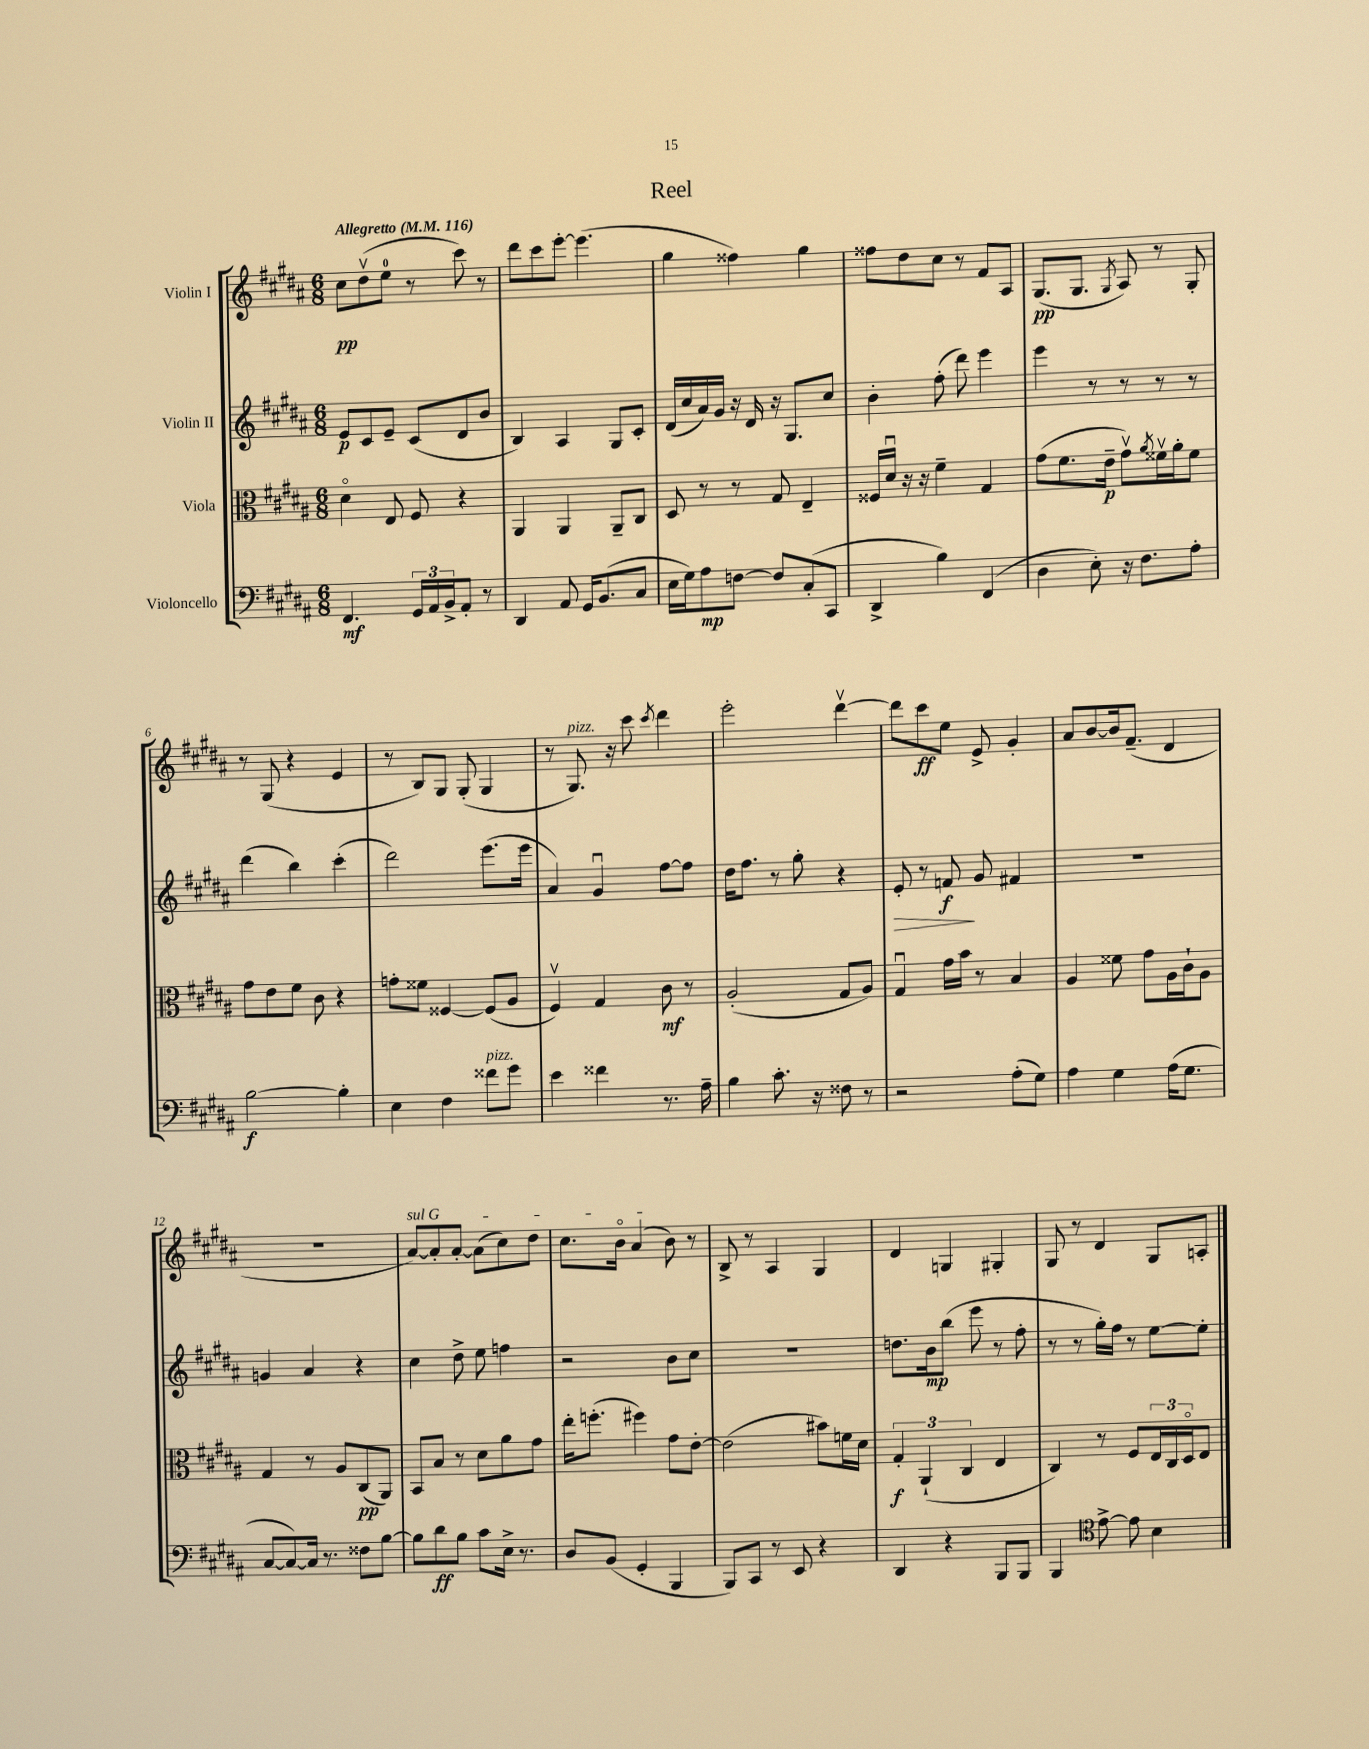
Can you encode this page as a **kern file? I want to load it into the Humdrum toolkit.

**kern	**kern	**kern	**kern
*staff4	*staff3	*staff2	*staff1
*clefF4	*clefC3	*clefG2	*clefG2
*k[f#c#g#d#a#]	*k[f#c#g#d#a#]	*k[f#c#g#d#a#]	*k[f#c#g#d#a#]
*M6/8	*M6/8	*M6/8	*M6/8
*MM116	*MM116	*MM116	*MM116
4.FF#/	4d#o\	8e/L	8cc#\L
.	.	8c#/	(8dd#v\
.	8E/	8e~/J	8ee\J
24GG#/LL	8F#/	(8c#/L	8r
24AA#/	.	.	.
24BB^/J	.	.	.
8AA#'/J	4r	8d#/	8ccc#\)
8r	.	8b/J	8r
=	=	=	=
4DD#/	4AA#/	4B/)	8ddd#\L
.	.	.	8ccc#\
8AA#/	4AA#/	4A#/	[8eee'\J
16GG#/LK	.	.	(4.eee\]
(8.BB/	.	.	.
.	8AA#~/L	8G#/L	.
8C#/J	8C#/J	8c#'/J	.
=	=	=	=
16E\LL	8D#/	(16d#/LL	4gg#\
16G#\J)	.	16cc#/	.
8A#\	8r	16a#/)	.
.	.	16g#/JJ	.
[8F\J	8r	16r	4ff##\)
.	.	16d#/	.
8F/]L	8G#/	16r	.
.	.	8.G#/L	.
(8C#'/	4E~/	.	4gg#\
8CC#/J	.	8cc#/J	.
=	=	=	=
4DD#^/	16F##/LL	4b'\	8ff##\L
.	16d#u/JJ	.	.
.	16r	.	8dd#\
.	16r	.	.
4B\)	4f#~\	(8ff#'\	8cc#\J
.	.	8ddd#\)	8r
(4FF#/	4G#/	4eee\	8f#/L
.	.	.	8A#/J
=	=	=	=
4D#\	(8g#\L	4eee\	(8.G#/L
.	8.f#\	.	.
.	.	.	8.G#/J
8E'\)	.	8r	.
.	16e~\Jk	.	.
.	.	.	8qG#/
16r	8g#v\L)	8r	8A#/)
8.F#\L	.	.	.
.	8qa#/	.	.
.	16f##v\L	8r	8r
.	16a#'\J	.	.
8A#'\J	8f##\J	8r	8G#'/
=	=	=	=
[2B\	8g#\L	(4ddd#\	8r
.	8e\	.	(8G#/
.	8f#\J	4bb\)	4r
.	8c#\	.	.
4B'\]	4r	(4ccc#'\	4e/
=	=	=	=
4E\	8g'\L	2ddd#\)	8r
.	8f##\J	.	8B/L)
4F#\	[4F##/	.	8G#/J
.	.	.	(8G#'/
8f##\L	(8F##/]L	(8.eee\L	4G#/
8g#\J	8A#/J	.	.
.	.	16eee\Jk	.
=	=	=	=
4e\	4F#v/)	4a#/)	8r
.	.	.	8.G#/)
4f##\	4G#/	4g#u/	.
.	.	.	16r
.	.	.	8ccc#\
.	.	.	8qccc#/
8.r	8c#\	[8ff#\L	4ddd#\
.	8r	8ff#\]J	.
16A#~\	.	.	.
=	=	=	=
4B\	(2A#'/	16dd#\LK	2eee'\
.	.	8.ff#\J	.
8.c#'\	.	8r	.
.	.	8gg#'\	.
16r	.	.	.
8F##\	8G#/L	4r	[4ddd#v\
8r	8A#/J)	.	.
=	=	=	=
2r	4G#u/	8e'/	8ddd#\]L
.	.	8r	8ccc#\
.	16g#\LL	8f/	8ee\J
.	16b\JJ	.	.
.	8r	8g#/	8e^/
(8A#'\L	4B/	4f#/	4g#'/
8G#\J)	.	.	.
=	=	=	=
4A#\	4A#/	2.r	8a#/L
.	.	.	[8b/
4G#\	8f##\	.	16b/]k
.	.	.	(8.f#~/J
.	8g#\L	.	.
(16A#\LK	16A#\L	.	4d#/
8.G#\J	16c#`\J	.	.
.	8A#\J	.	.
=	=	=	=
[8C#/L	4G#/	4g/	2.r
8C#/_)	.	.	.
16C#/]Jk	8r	4a#/	.
8.r	.	.	.
.	8A#/L	.	.
8F##\L	(8C#/	4r	.
[8B\J	8AA#/J)	.	.
=	=	=	=
8B\]L	8BB/L	4cc#\	[8a#/L)
8d#\	8B/J	.	8a#'/]
8B\J	8r	8dd#^\	[8a#'/J
8c#\L	8d#\L	8ee\	(8a#\]L
16E^\Jk	8a#\	4ff\	8cc#\)
8.r	.	.	.
.	8g#\J	.	8dd#\J
=	=	=	=
8D#/L	16ee'\LK	2r	8.cc#\L
.	(8.ff'\J	.	.
(8BB/J	.	.	.
.	.	.	16bo\Jk
4GG#'/	4ff#\)	.	(4a#/
4BBB/	8g#\L	8b\L	8b\)
.	[8e'\J	8cc#\J	8r
=	=	=	=
8BBB/L)	(2e\]	2.r	8B^/
8CC#/J	.	.	8r
8r	.	.	4A#/
8EE/	.	.	.
4r	8b#\L)	.	4G#/
.	16f\L	.	.
.	16d#\JJ	.	.
=	=	=	=
4DD#/	6G#'/	8.dd\L	4d#/
.	(6AA#`/	.	.
.	.	16b\k	.
4r	.	(8bb\J	4G/
.	6C#/	.	.
.	.	8eee\	.
8BBB/L	4E/	8r	4G#'/
8BBB/J	.	8ff#'\	.
=	=	=	=
4BBB/	4C#/)	8r	8G#/
.	.	8r	8r
*clefC4	*	*	*
[8e^\	8r	16gg#'\LL)	4d#/
.	.	16ff#\JJ	.
8e\]	8F#/L	8r	.
4B\	24E/L	[8ee\L	8G#/L
.	24C#/	.	.
.	24D#o/J	.	.
.	8E/J	8ee'\]J	8A'/J
==	==	==	==
*-	*-	*-	*-
